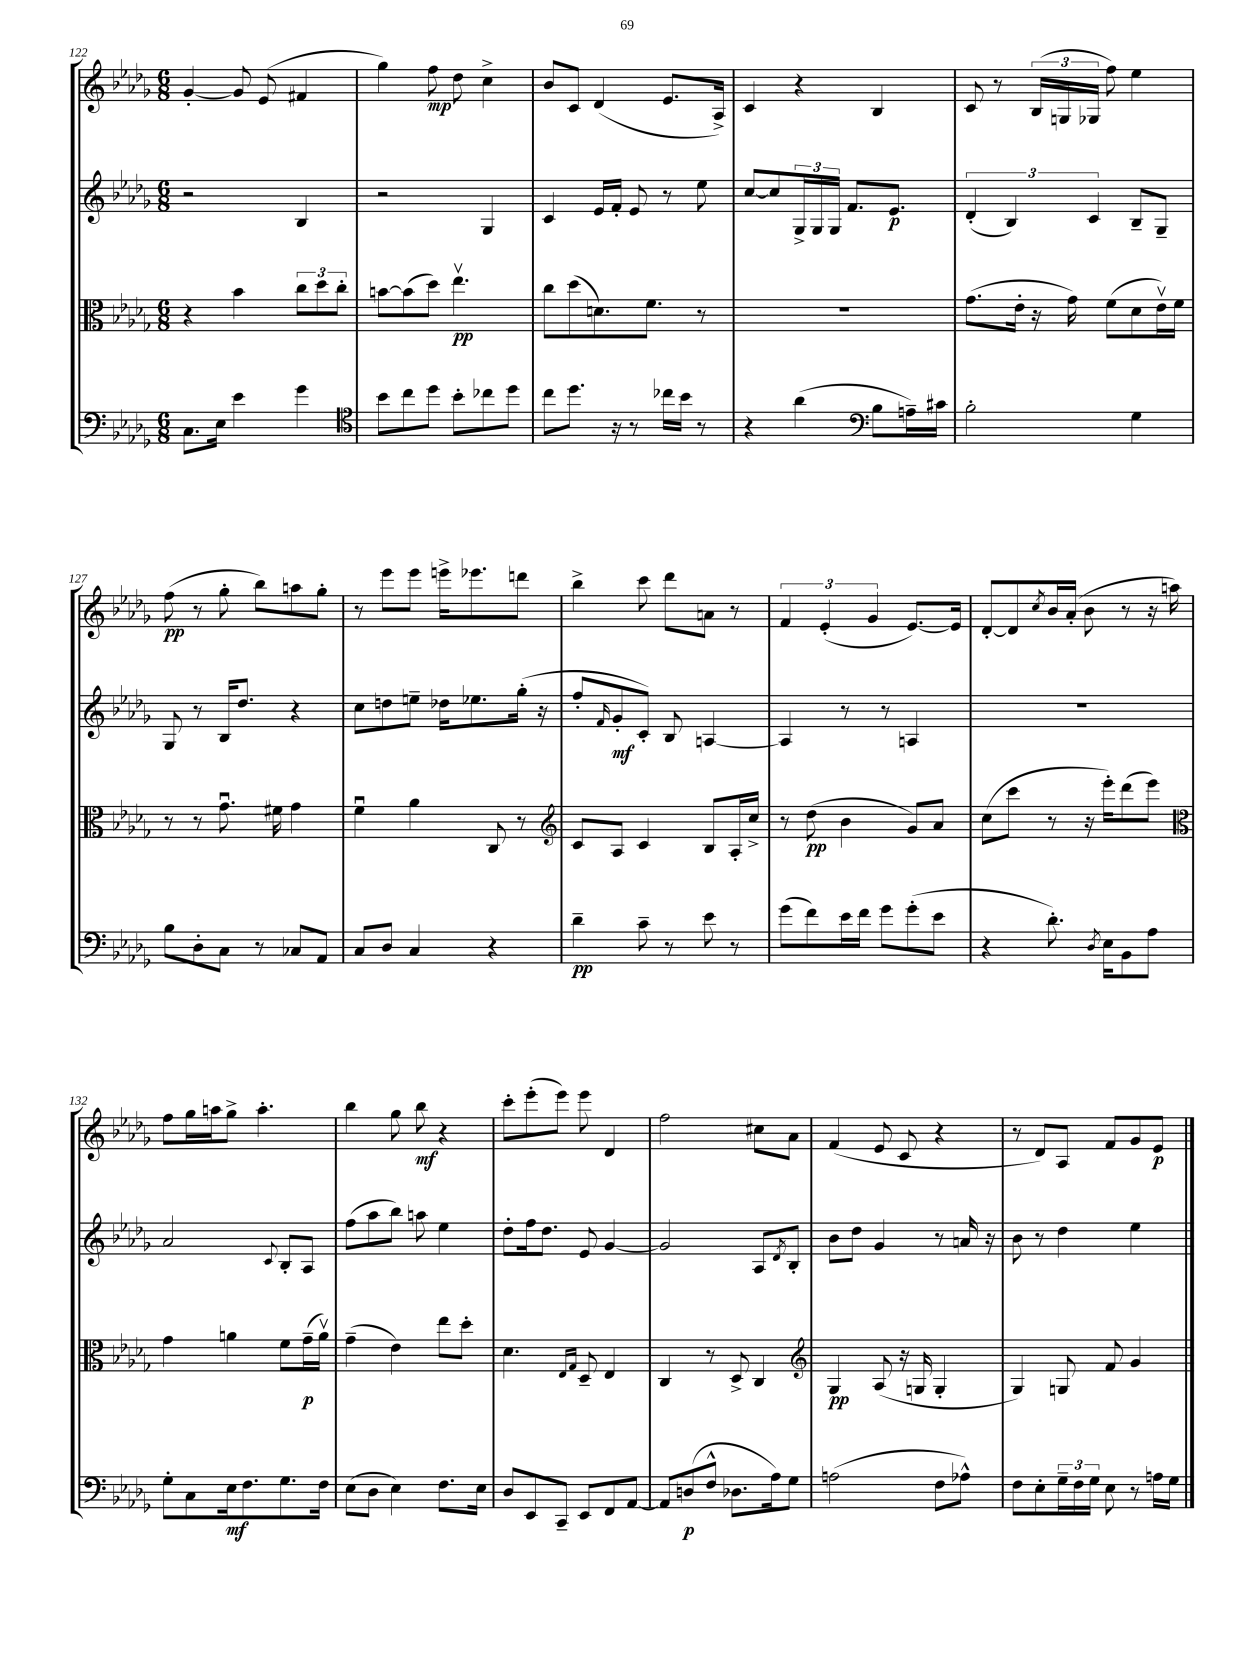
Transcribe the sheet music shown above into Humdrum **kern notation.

**kern	**kern	**kern	**kern
*staff4	*staff3	*staff2	*staff1
*clefF4	*clefC3	*clefG2	*clefG2
*k[b-e-a-d-g-]	*k[b-e-a-d-g-]	*k[b-e-a-d-g-]	*k[b-e-a-d-g-]
*M6/8	*M6/8	*M6/8	*M6/8
8.C\L	4r	2r	[4g-'/
16E-\Jk	.	.	.
4e-\	4b-\	.	8g-/]
.	.	.	(8e-/
4g-\	12cc\L	4B-/	4f#/
.	12dd-\	.	.
.	12cc'\J	.	.
=	=	=	=
*clefC4	*	*	*
8b-\L	[8b\L	2r	4gg-\)
8cc\	(8b\]	.	.
8dd-\J	8dd-\J)	.	8ff\
8b-'\L	4.ee-v\	.	8dd-\
8cc-\	.	4G-/	4cc^\
8dd-\J	.	.	.
=	=	=	=
8cc\L	8cc\L	4c/	8b-/L
8.dd-\J	(8dd-\	.	8c/J
.	8.d\)	16e-/LL	(4d-/
16r	.	16f'/JJ	.
8r	.	8e-/	.
.	8.f\J	.	.
16cc-\LL	.	8r	8.e-/L
16b-\JJ	.	.	.
8r	8r	8ee-\	.
.	.	.	16A-^/Jk)
=	=	=	=
4r	2.r	[8cc/L	4c/
.	.	8cc/]	.
(4a-\	.	24G-^/L	4r
.	.	24G-/	.
.	.	24G-/JJ	.
.	.	8.f/L	.
*clefF4	*	*	*
8B-\L	.	.	4B-/
.	.	8.e-/J	.
16A~\L)	.	.	.
16c#\JJ	.	.	.
=	=	=	=
2B-'\	(8.g-\L	(6d-'/	8c/
.	.	.	8r
.	.	6B-/)	.
.	16e-'\Jk	.	.
.	16r	.	(24B-/LL
.	.	.	24G/
.	16g-\)	.	.
.	.	6c/	24G-/JJ
.	(8f\L	.	8ff\)
4G-\	8d-\	8B-~/L	4ee-\
.	16e-v\L)	8G-~/J	.
.	16f\JJ	.	.
=	=	=	=
8B-\L	8r	8G-/	(8ff\
8D-'\	8r	8r	8r
8C\J	8.g-u\	16B-/LK	8gg-'\
.	.	8.dd-/J	.
8r	.	.	8bb-\L)
.	16f#\	.	.
8C-/L	4g-\	4r	8aa\
8AA-/J	.	.	8gg-'\J
=	=	=	=
8C/L	4fu\	8cc\L	8r
8D-/J	.	8dd\	8eee-\L
4C/	4a-\	8ee~\J	8eee-\J
.	.	16dd-\LK	16eee^\LK
.	.	8.ee-\	8.eee-\
4r	8C/	.	.
.	8r	(16gg-'\Jk	8ddd\J
.	.	16r	.
=	=	=	=
*	*clefG2	*	*
4d-~\	8c/L	8ff'/L	4bb-^\
.	.	16qqf/	.
.	8A-/J	8g-'/	.
8c~\	4c/	8c'/J)	8ccc\
8r	.	8B-/	8ddd-\L
8e-\	8B-/L	[4A/	8a\J
8r	16A-'/L	.	8r
.	16cc^/JJ	.	.
=	=	=	=
(8g-\L	8r	4A/]	6f/
8f\)	(8dd-\	.	.
.	.	.	(6e-'/
16e-\L	4b-\	8r	.
16f\JJ	.	.	.
.	.	.	6g-/
8g-\L	.	8r	.
(8g-'\	8g-/L)	4A/	[8.e-/L)
8e-\J	8a-/J	.	.
.	.	.	16e-/]Jk
=	=	=	=
4r	(8cc\L	2.r	[8d-'/L
.	8ccc\J	.	8d-/]
.	.	.	8qcc/
8.d-'\)	8r	.	16b-/L
.	.	.	(16a-'/JJ
.	16r	.	8b-\
8qD-/	.	.	.
16E-\LK	16eee-'\LK)	.	.
8BB-\	(8ddd-\	.	8r
8A-\J	8eee-\J)	.	16r
.	.	.	16aa\)
=	=	=	=
*	*clefC3	*	*
8G-'\L	4g-\	2a-/	8ff\L
8C\	.	.	16gg-\L
.	.	.	16aa\J
16E-\k	4a\	.	8gg-^\J
8.F\	.	.	.
.	.	.	4.aa'\
.	.	8qqc/	.
8.G-\	8f\L	8B-'/L	.
.	(16g-~\L	8A-/J	.
16F\Jk	16av\JJ)	.	.
=	=	=	=
(8E-\L	(4g-~\	(8ff\L	4bb-\
8D-\J	.	8aa-\	.
4E-\)	4e-\)	8bb-\J)	8gg-\
.	.	8aa\	8bb-\
8.F\L	8ee-\L	4ee-\	4r
.	8dd-'\J	.	.
16E-\Jk	.	.	.
=	=	=	=
8D-/L	4.d-\	8dd-'\L	8ccc'\L
8EE-/	.	16ff\k	(8eee-'\
.	.	8.dd-\J	.
8CC~/J	.	.	8eee-\J)
.	16qqE-/LL	.	.
.	16qqG-/JJ	.	.
8EE-/L	8D-~/	8e-/	8eee-\
8FF/	4E-/	[4g-/	4d-/
[8AA-/J	.	.	.
=	=	=	=
8AA-/]L	4C/	2g-/]	2ff\
(8D/	.	.	.
8F^^/J	8r	.	.
8.D-\L	8D-^/	.	.
.	4C/	8A-/L	8cc#\L
16A-\k)	.	.	.
.	.	8qd-/	.
8G-\J	.	8B-'/J	8a-\J
=	=	=	=
*	*clefG2	*	*
(2A\	4G-/	8b-\L	(4f/
.	.	8dd-\J	.
.	(8A-/	4g-/	8e-/
.	16r	.	8c/
.	16G/	.	.
8F\L	4G'/	8r	4r
8A-^^\J)	.	16a/	.
.	.	16r	.
=	=	=	=
8F\L	4G-/)	8b-\	8r
8E-'\	.	8r	8d-/L)
24G-~\L	8G/	4dd-\	8A-/J
24F\	.	.	.
24G-\JJ	.	.	.
8E-\	8f/	.	8f/L
8r	4g-/	4ee-\	8g-/
16A\LL	.	.	8e-/J
16G-\JJ	.	.	.
==	==	==	==
*-	*-	*-	*-
